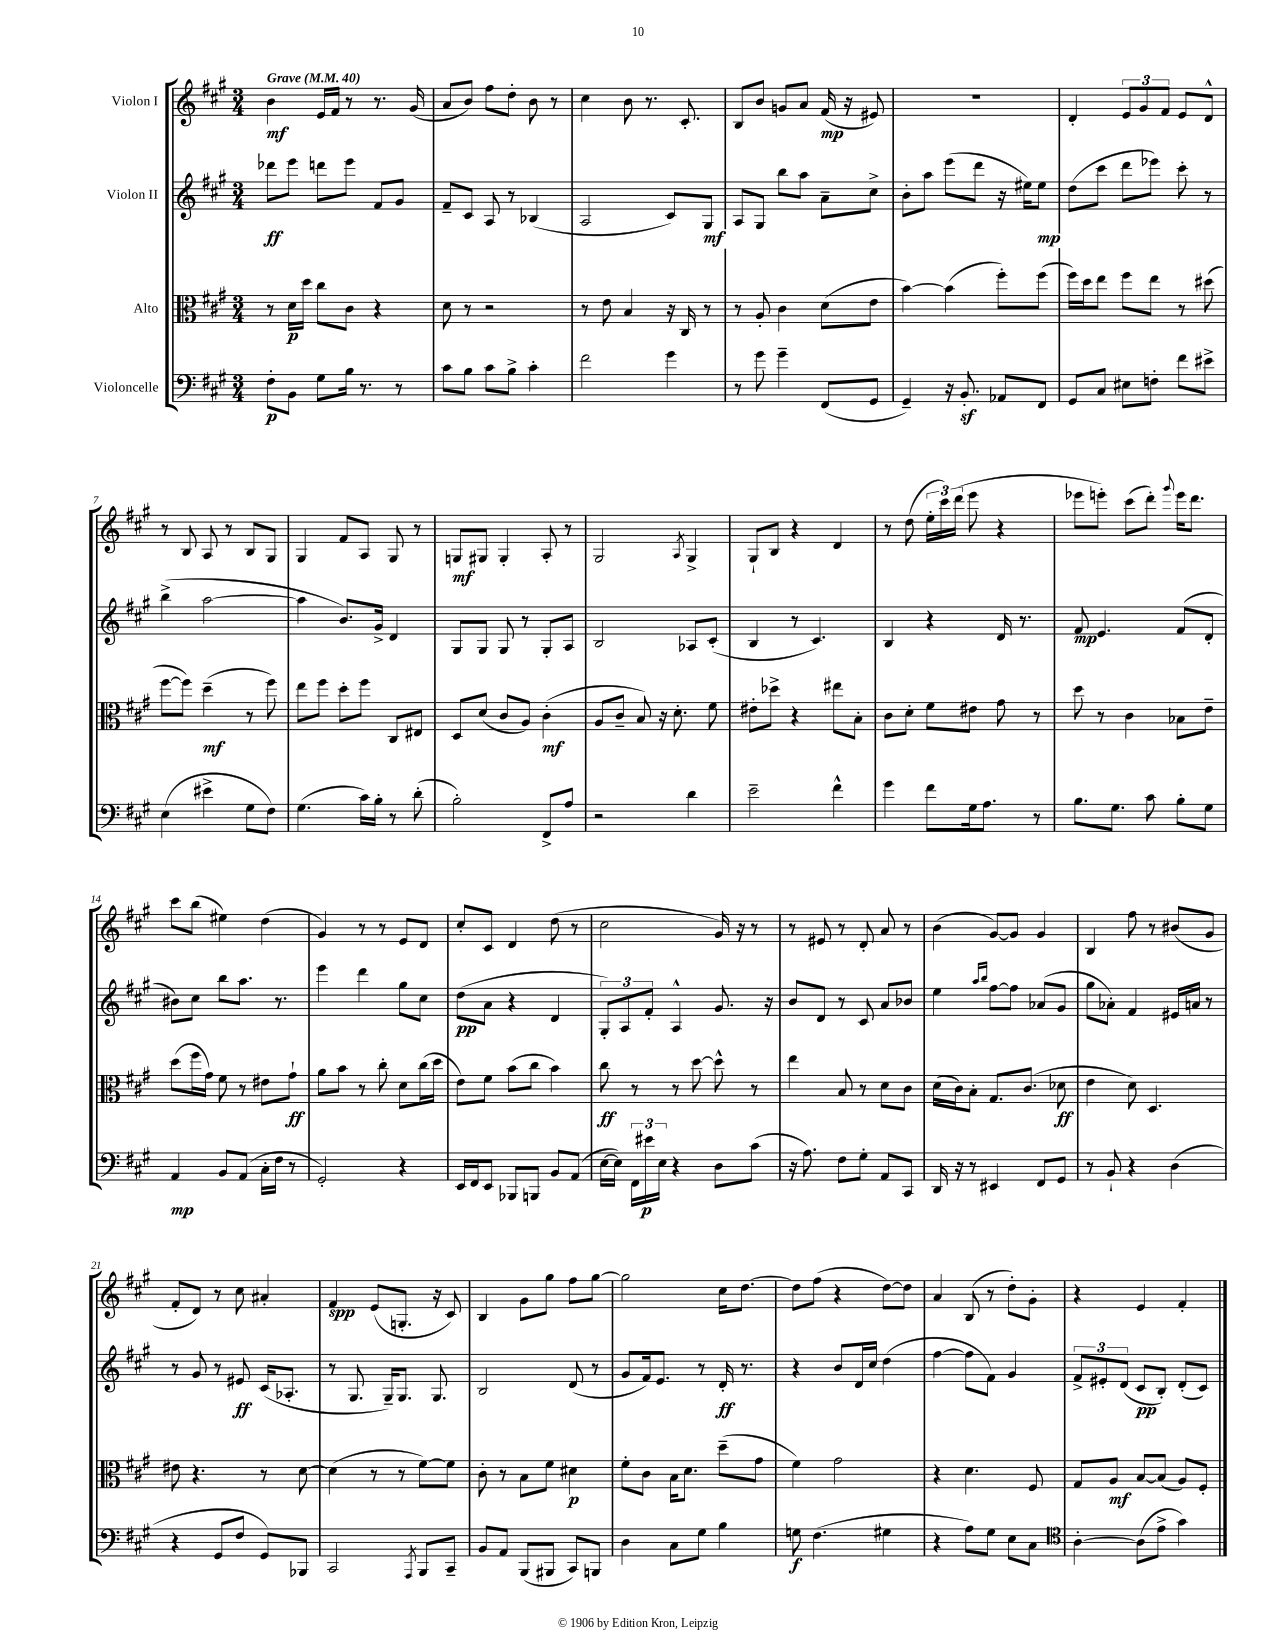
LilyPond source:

<<
\new StaffGroup <<
\new Staff = "s0" \with { instrumentName = "Violon I" } {
    \clef treble \key a \major \numericTimeSignature \time 3/4 \tempo "Grave" 4 = 40
    \autoBeamOff b'4\mf e'16[ fis'16] r8 r8. gis'16( |
    a'8[ b'8]) fis''8[ d''8]-. b'8 r8 |
    cis''4 b'8 r8. cis'8.-. |
    b8[ b'8] g'8[ a'8] fis'16\mp( r16 eis'8) |
    R2. |
    d'4-. \tuplet 3/2 { e'8[ gis'8 fis'8] } e'8[ d'8]-^ |
    r8 b8 a8 r8 b8[ gis8] |
    gis4 fis'8[ a8] gis8 r8 |
    g8[\mf gis8] gis4-. a8-. r8 |
    gis2 \acciaccatura { a8 } gis4-> |
    gis8[-! b8] r4 d'4 |
    r8 d''8( \tuplet 3/2 { e''16[-. cis'''16) d'''16]( } e'''8 r4 |
    ees'''8[ e'''8]-.) cis'''8[( d'''8]-.) \appoggiatura { gis'''8 } e'''16[ d'''8.] |
    cis'''8[ b''8]( eis''4) d''4( |
    gis'4) r8 r8 e'8[ d'8] |
    cis''8[-. cis'8] d'4 d''8( r8 |
    cis''2 gis'16) r16 r8 |
    r8 eis'8 r8 d'8-. a'8 r8 |
    b'4( gis'8[~) gis'8] gis'4 |
    b4 fis''8 r8 bis'8[( gis'8] |
    fis'8[-. d'8]) r8 cis''8 ais'4-. |
    fis'4\spp e'8[( g8.]-. r16 cis'8) |
    b4 gis'8[ gis''8] fis''8[ gis''8]~ |
    gis''2 cis''16[ d''8.]~ |
    d''8[ fis''8]( r4 d''8[~) d''8] |
    a'4 b8( r8 d''8[-.) gis'8]-. |
    r4 e'4 fis'4-. \bar "|." |
}
\new Staff = "s1" \with { instrumentName = "Violon II" } {
    \clef treble \key a \major \numericTimeSignature \time 3/4
    \autoBeamOff des'''8[\ff e'''8] d'''8[ e'''8] fis'8[ gis'8] |
    fis'8[-- cis'8] a8 r8 bes4( |
    a2 cis'8[) gis8]\mf |
    a8[ gis8] b''8[ a''8] a'8[-- cis''8]-> |
    b'8[-. a''8] e'''8[( d'''8] r16 eis''16[) eis''8]\mp |
    d''8[( cis'''8] d'''8[ ees'''8]) cis'''8-. r8 |
    b''4->( a''2~ |
    a''4 b'8.[) gis'16]-> d'4 |
    gis8[ gis8] gis8 r8 gis8[-. a8] |
    b2 aes8[ cis'8]-.( |
    b4 r8 cis'4.) |
    b4 r4 d'16 r8. |
    fis'8\mp e'4. fis'8[( d'8]-. |
    bis'8[) cis''8] b''8[ a''8.] r8. |
    e'''4 d'''4 gis''8[ cis''8] |
    d''8[\pp( a'8] r4 d'4 |
    \tuplet 3/2 { gis8[-.) a8 fis'8]-. } a4-^ gis'8. r16 |
    b'8[ d'8] r8 cis'8 a'8[ bes'8] |
    e''4 \grace { a''16[ b''16] } fis''8[~ fis''8] aes'8[( gis'8] |
    gis''8[ aes'8]-.) fis'4 eis'16[ a'16] r8 |
    r8 gis'8 r8 eis'8\ff cis'16[( aes8.]-. |
    r8 gis8. gis16[--) gis8.] gis8. |
    b2 d'8( r8 |
    gis'8[ fis'16) e'8.] r8 d'16-.\ff r8. |
    r4 b'8[ d'16 cis''16] d''4( |
    fis''4~ fis''8[ fis'8]) gis'4 |
    \tuplet 3/2 { fis'8[-> eis'8-. d'8]( } cis'8[\pp b8]-.) d'8[-.( cis'8]) \bar "|." |
}
\new Staff = "s2" \with { instrumentName = "Alto" } {
    \clef alto \key a \major \numericTimeSignature \time 3/4
    \autoBeamOff r8 d'16[\p d''16] cis''8[ cis'8] r4 |
    d'8 r8 r2 |
    r8 e'8 b4 r16 cis16 r8 |
    r8 a8-. cis'4 d'8[( e'8] |
    b'4~) b'4( fis''8[-.) fis''8]( |
    fis''16[) d''16 e''8] fis''8[ e''8] r8 dis''8( |
    fis''8[~ fis''8]) d''4--\mf( r8 fis''8) |
    e''8[ fis''8] d''8[-. fis''8] cis8[ eis8] |
    d8[ d'8]( cis'8[ a8]) cis'4-.\mf( |
    a8[ cis'8]-- b8) r16 d'8.-. fis'8 |
    eis'8[-. des''8]-> r4 eis''8[ b8]-. |
    cis'8[ d'8]-. fis'8[ eis'8] gis'8 r8 |
    d''8 r8 cis'4 bes8[ e'8]-- |
    d''8[( fis''16 gis'16]) fis'8 r8 eis'8[ gis'8]-!\ff |
    a'8[ b'8] r8 cis''8-. d'8[ cis''16( d''16] |
    e'8[) fis'8] b'8[( cis''8] b'4) |
    cis''8\ff r8 r8 d''8~ d''8-^ r8 |
    e''4 b8 r8 d'8[ cis'8] |
    d'16[( cis'16) b8]-. gis8.[ cis'8.]( des'8\ff |
    e'4 d'8) d4. |
    eis'8 r4. r8 d'8~ |
    d'4( r8 r8 fis'8[~) fis'8] |
    cis'8-. r8 b8[ fis'8] dis'4\p |
    fis'8[-. cis'8] b16[ d'8.] d''8[--( gis'8] |
    fis'4) gis'2 |
    r4 d'4. fis8 |
    gis8[ a8]\mf b8[~ b8]( a8[) fis8]-. \bar "|." |
}
\new Staff = "s3" \with { instrumentName = "Violoncelle" } {
    \clef bass \key a \major \numericTimeSignature \time 3/4
    \autoBeamOff fis8[-.\p b,8] gis8[ b16] r8. r8 |
    cis'8[ b8] cis'8[ b8]-> cis'4-. |
    fis'2 gis'4 |
    r8 gis'8 gis'4-- fis,8[( gis,8] |
    gis,4--) r16 b,8.-.\sf aes,8[ fis,8] |
    gis,8[ cis8] eis8[ f8]-. fis'8[ eis'8]-> |
    e4( eis'4-> gis8[ fis8]) |
    gis4.( cis'16[) b16]-. r8 d'8-.( |
    b2-.) fis,8[-> a8] |
    r2 d'4 |
    e'2-- fis'4-^ |
    gis'4 fis'8[ gis16 a8.] r8 |
    b8.[ gis8.] cis'8 b8[-. gis8] |
    a,4\mp b,8[ a,8]( cis16[-. fis16] r8 |
    gis,2-.) r4 |
    e,16[ fis,16 e,8] bes,,8[ b,,8] b,8[ a,8]( |
    e16[~ e16]) \tuplet 3/2 { fis,16[ eis'16\p e16] } r4 d8[ cis'8]( |
    r16 a8.) fis8[ gis8]-. a,8[ cis,8] |
    d,16 r16 r8 eis,4 fis,8[ gis,8] |
    r8 b,8-! r4 d4( |
    r4 gis,8[ fis8] gis,8[) bes,,8] |
    cis,2 \acciaccatura { a,,8 } b,,8[ cis,8]-- |
    b,8[ a,8] b,,8[( bis,,8] cis,8[) b,,8] |
    d4 cis8[ gis8] b4 |
    g8\f fis4.( gis4 |
    r4 a8[) gis8] e8[ cis8] |
    \clef tenor a4~-. a8[( e'8]-> gis'4) \bar "|." |
}
>>
>>
